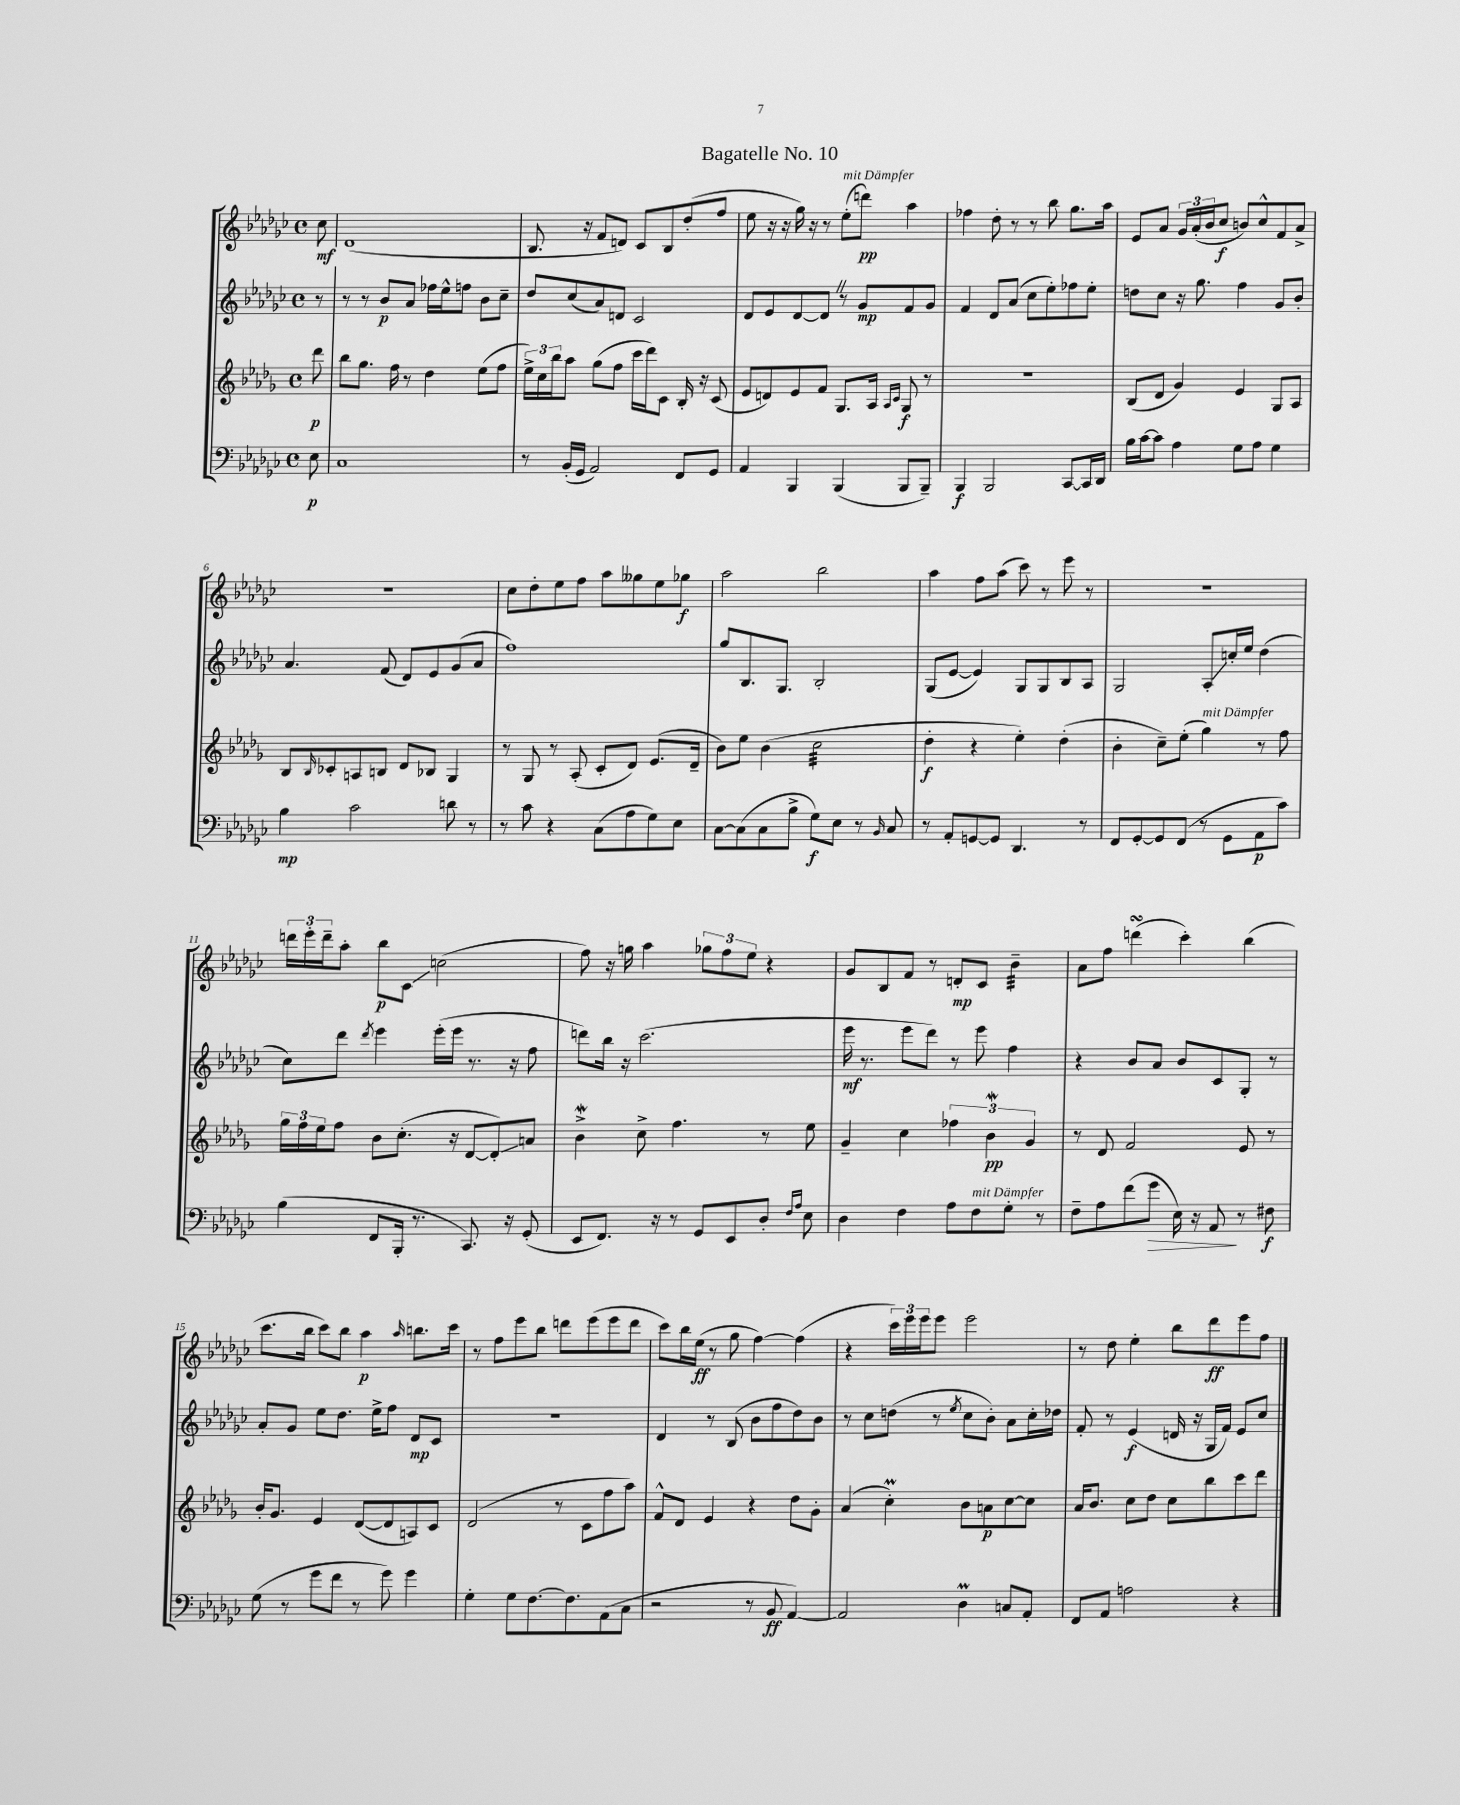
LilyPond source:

\header { title = "Bagatelle No. 10" }
<<
\new StaffGroup <<
\new Staff = "s0" {
    \clef treble \key ges \major \defaultTimeSignature \time 4/4 \partial 8
    ces''8\mf |
    des'1( |
    bes8. r16 f'8 d'8) ces'8 bes8 des''8-.( f''8 |
    ees''8 r16 r16 ges''16) r16 r8 ees''8-.^\markup { \italic "mit Dämpfer" }( d'''8\pp) aes''4 |
    fes''4 des''8-. r8 r8 bes''8 ges''8. aes''16 |
    ees'8 aes'8 \tuplet 3/2 { ges'16 aes'16-.( bes'16 } ces''8\f b'8) ces''8-^ f'8 aes'8-> |
    R1 |
    ces''8 des''8-. ees''8 f''8 aes''8 geses''8 ees''8 ges''8\f |
    aes''2 bes''2 |
    aes''4 f''8 aes''8( ces'''8) r8 ees'''8 r8 |
    R1 |
    \tuplet 3/2 { d'''16 ees'''16-. d'''16-- } aes''8-. bes''8\p ces'8\glissando c''2( |
    f''8) r16 g''16 aes''4 \tuplet 3/2 { ges''8 f''8 ees''8 } r4 |
    ges'8 bes8 f'8 r8 d'8-.\mp ces'8 bes'4:32-- |
    aes'8 f''8 d'''4\turn( ces'''4-.) bes''4( |
    ces'''8. bes''16 ces'''8) bes''8 aes''4\p \grace { aes''16 } b''8. ces'''16 |
    r8 f''8 ees'''8 bes''8 d'''8 ees'''8( ees'''8 d'''8 |
    ces'''8) bes''16 ees''16\ff( r8 ges''8 f''4~) f''4( |
    r4 \tuplet 3/2 { ces'''16) ees'''16 ees'''16 } ees'''8 ees'''2 |
    r8 des''8 ees''4-. bes''8 des'''8\ff ees'''8 f''8 \bar "|." |
}
\new Staff = "s1" {
    \clef treble \key ges \major \defaultTimeSignature \time 4/4 \partial 8
    r8 |
    r8 r8 bes'8\p aes'8 fes''16 ees''16-^ f''8 bes'8 ces''8-- |
    des''8 ces''8( aes'8) d'8 ces'2 |
    des'8 ees'8 des'8~ des'8 \once \override BreathingSign.text = \markup { \musicglyph "scripts.caesura.straight" } \breathe r8 ges'8\mp f'8 ges'8 |
    f'4 des'8 aes'8( ces''8 ees''8-.) fes''8 ees''8-. |
    d''8 ces''8 r16 ges''8. f''4 ges'8 bes'8-. |
    aes'4. f'8( des'8) ees'8 ges'8( aes'8 |
    f''1) |
    ges''8 bes8. ges8. bes2-. |
    ges8( ees'8~ ees'4) ges8 ges8 bes8 aes8 |
    ges2 aes8-.\glissando c''16-. ees''16 des''4( |
    ces''8) des'''8 \acciaccatura { des'''8 } ees'''4 ees'''16-.( ees'''16 r8. r16 f''8 |
    d'''8) bes''16 r16 ces'''2.( |
    ees'''16\mf r8. ees'''8 des'''8) r8 ees'''8 f''4 |
    r4 bes'8 aes'8 bes'8 ces'8 ges8-. r8 |
    aes'8-. ges'8 ees''8 des''8. ees''16-> f''8 des'8\mp ces'8 |
    r1 |
    des'4 r8 bes8( bes'8 f''8 des''8) bes'8 |
    r8 ces''8 d''8( r8 \acciaccatura { ees''8 } ces''8 bes'8-.) aes'8 ces''16-. des''16 |
    f'8-. r8 ees'4\f( d'16 r16 ges16 f'16) ees'8 ces''8 \bar "|." |
}
\new Staff = "s2" {
    \clef treble \key des \major \defaultTimeSignature \time 4/4 \partial 8
    des'''8\p |
    bes''8 ges''8. f''16 r8 des''4 ees''8( f''8 |
    \tuplet 3/2 { ees''16->) c''16 bes''16 } aes''8 ges''8( f''8 c'''16 des'''16) c'8 bes16-. r16 c'8( |
    ees'8 d'8) ees'8 f'8 ges8. aes16 \grace { aes16 c'16 } ges8\f r8 |
    R1 |
    bes8( des'8 ges'4) ees'4 ges8 aes8 |
    bes8 \grace { bes16 } ces'8-. a8 b8 des'8 bes8 ges4 |
    r8 ges8 r8 aes8-.( c'8-. des'8) ees'8.( des'16-- |
    bes'8) ees''8 bes'4( c''2:32 |
    des''4-.\f r4 ees''4-.) des''4-.( |
    bes'4-. c''8--) ees''8-.( ges''4^\markup { \italic "mit Dämpfer" }) r8 f''8 |
    \tuplet 3/2 { ges''16 f''16 ees''16 } f''8 bes'8 c''8.-.( r16 des'8~ des'8-.\glissando) a'8 |
    bes'4->\mordent c''8-> f''4. r8 ees''8 |
    ges'4-- c''4 \tuplet 3/2 { fes''4 bes'4\mordent\pp ges'4 } |
    r8 des'8 f'2 ees'8 r8 |
    bes'16-. ges'8. ees'4 des'8~( des'8 a8) c'8 |
    des'2( r8 c'8 f''8 aes''8) |
    f'8-^ des'8 ees'4 r4 des''8 ges'8-. |
    aes'4( c''4-.\prall) bes'8 a'8\p c''8~ c''8 |
    aes'16 bes'8. c''8 des''8 c''8 bes''8 c'''8 des'''8 \bar "|." |
}
\new Staff = "s3" {
    \clef bass \key ges \major \defaultTimeSignature \time 4/4 \partial 8
    ees8\p |
    ces1 |
    r8 bes,16-.( ges,16 aes,2) f,8 ges,8 |
    aes,4 bes,,4 bes,,4( bes,,8 bes,,8--) |
    bes,,4\f bes,,2 ces,8~ ces,16 des,16 |
    bes16 ces'16~ ces'8 aes4 ges8 aes8 ges4 |
    bes4\mp ces'2 d'8 r8 |
    r8 ces'8 r4 ces8( aes8 ges8) ees8 |
    ces8~ ces8( ces8 bes8-> ges8\f) ees8 r8 \grace { bes,16 } ces8 |
    r8 aes,8-. g,8~ g,8 des,4. r8 |
    f,8 ges,8~-. ges,8 f,8( r8 ges,8 aes,8\p ces'8) |
    bes4( f,8 bes,,16-. r8. ces,8.) r16 ges,8-.( |
    ees,8 f,8.) r16 r8 ges,8 ees,8 des8-. \grace { f16 aes16 } ees8 |
    des4 f4 aes8 f8^\markup { \italic "mit Dämpfer" } ges8-. r8 |
    f8-- aes8 f'8( ges'8\> ees16) r16 aes,8\! r8 fis8\f |
    ges8( r8 ges'8 f'8 r8 ges'8) ges'4 |
    ges4-. ges8 f8.~ f8. aes,8( ces8 |
    r2 r8 bes,8\ff aes,4~) |
    aes,2 des4\prall c8 aes,8-. |
    f,8 aes,8 a2 r4 \bar "|." |
}
>>
>>
